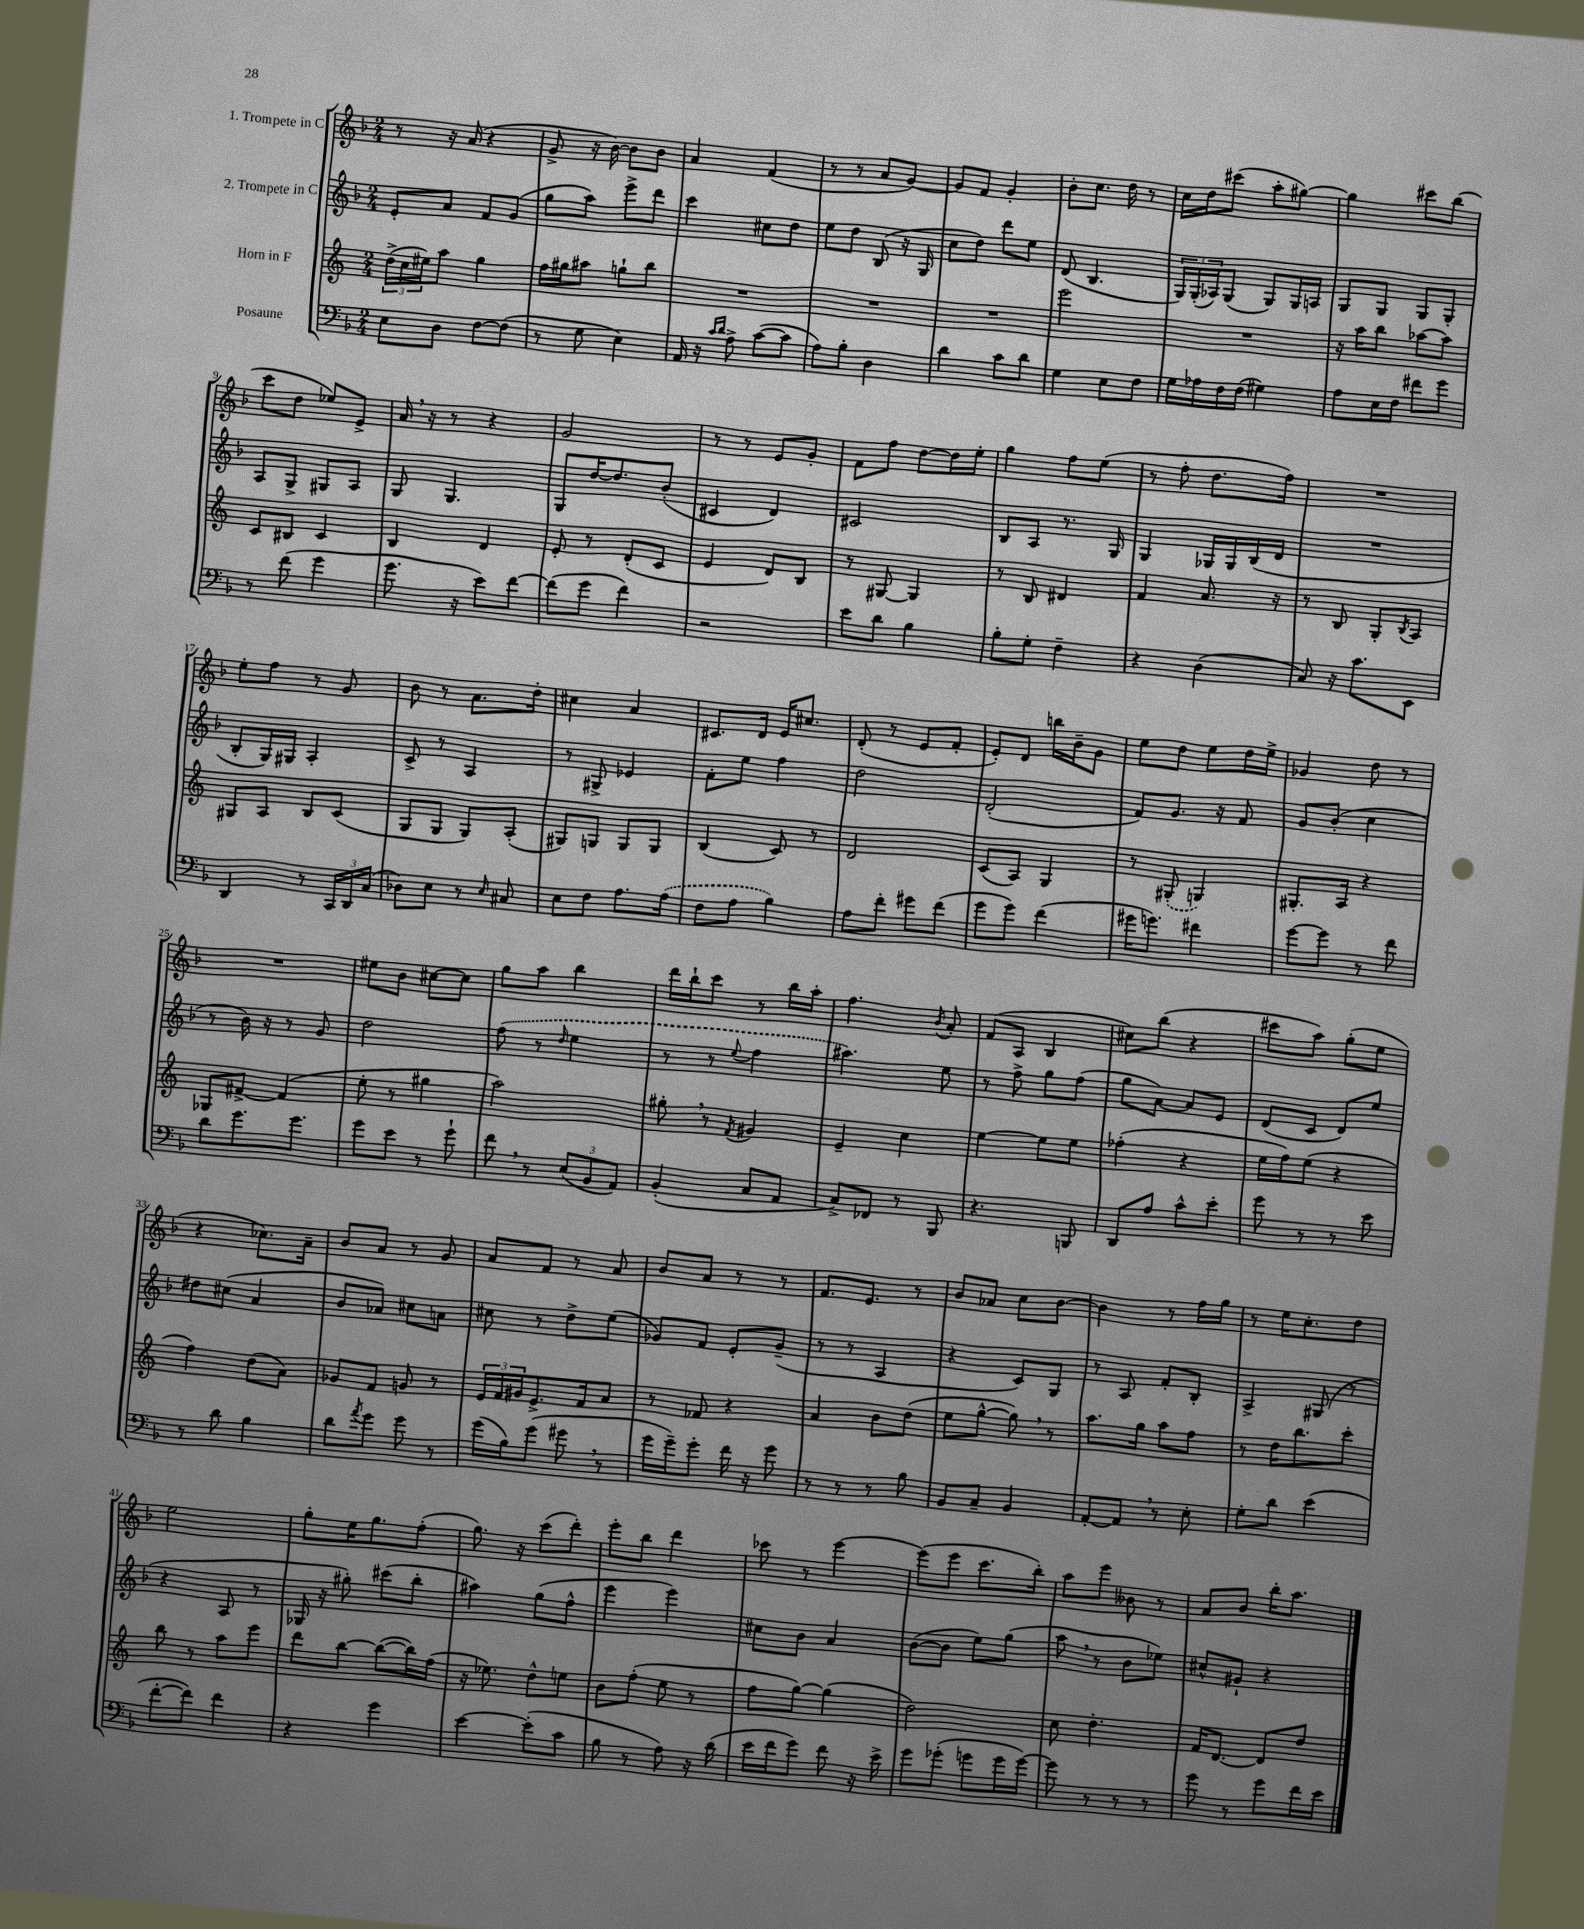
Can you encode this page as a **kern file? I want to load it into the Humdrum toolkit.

**kern	**kern	**kern	**kern
*staff4	*staff3	*staff2	*staff1
*clefF4	*clefG2	*clefG2	*clefG2
*k[b-]	*k[]	*k[b-]	*k[b-]
*M2/4	*M2/4	*M2/4	*M2/4
8E	(24dd^	8e'	8r
.	24cc	.	.
.	24ee#)	.	.
8D	8aa	8a	16r
.	.	.	(16a
[8F	4gg	8f	4r
(8F]	.	(8g	.
=	=	=	=
8r	16ff	8gg	8g^
.	16gg#	.	.
8G	8aa#	8aa)	16r
.	.	.	[16b-)
4E)	8gg`	8eee^	8b-]
.	8bb	8ddd	8b-
=	=	=	=
16AA	2r	4ccc	4a
16r	.	.	.
16qqc	.	.	.
16qqd	.	.	.
8A^	.	.	.
([8c	.	8cc#	(4f
8c]	.	8dd	.
=	=	=	=
8A)	2r	8ee	8r
8B-'	.	8dd	8r
4D	.	(8B-	8a
.	.	16r	[8g)
.	.	16G	.
=	=	=	=
4d	2r	8cc	8g]
.	.	8dd)	8f
8c	.	8ddd	4g'
8d	.	8ee	.
=	=	=	=
4G	2eee	(8d	8b-'
.	.	4.B-	8.cc
8E	.	.	.
.	.	.	16dd
8F	.	.	8r
=	=	=	=
16G	2r	24G)	16cc
.	.	(24G'	.
16A-	.	.	16dd
.	.	24A-)	.
16F	.	(8G	(8ccc#
(16F	.	.	.
4G#)	.	8G)	8aa'
.	.	16G	[8gg#)
.	.	16A	.
=	=	=	=
8A	16r	8G	4gg#]
.	16aa	.	.
16E	8bb	8G	.
16F	.	.	.
8f#	[8aa-	8G	8ccc#
8g	8aa-]	8G'	(8bb-
=	=	=	=
8r	8c	8A	8ccc
(8f	8B#	8G^	8dd
4g	4c	8G#	8ee-)
.	.	8A	8e^
=	=	=	=
8.g	4B	8G	16a
.	.	.	16r
.	.	4.G	8r
16r	.	.	.
8e)	4d	.	4r
[8f	.	.	.
=	=	=	=
(8f]	8e'	8G	2g
8g	8r	[16dd	.
.	.	8.dd]	.
4f)	(8d'	.	.
.	8c	(8b-'	.
=	=	=	=
2r	4e	4c#	8r
.	.	.	8r
.	8d)	4d)	8e
.	8B	.	8g'
=	=	=	=
8e	8r	2c#	8f
8d	[8G#	.	8ff
4B-	4G#]	.	[8dd
.	.	.	16dd]
.	.	.	16ee'
=	=	=	=
8B-'	8r	8B-	4gg
8G'	8B	8A	.
4F~	4d#	8.r	8ff
.	.	.	(8ee
.	.	16G	.
=	=	=	=
4r	4f	4G	8r
.	.	.	8ff'
(4D	8.a	16G-	8.dd
.	.	16G-	.
.	.	(16B-	.
.	16r	16d	16ff)
=	=	=	=
8C)	8r	2r	2r
16r	8B	.	.
8.c	.	.	.
.	8G'	.	.
.	8qB	.	.
8EE	8A	.	.
=	=	=	=
4DD	8G#	8B-'	8ee'
.	8A	16G)	8ff
.	.	16G#	.
8r	8B	4A'	8r
24CC	(8c	.	8g
24DD	.	.	.
(24C	.	.	.
=	=	=	=
8D-)	8G	8c^	8b-
8E	8G	8r	8r
8r	8G)	4A	8.a
16qqE	.	.	.
8C#	(8A'	.	.
.	.	.	16dd'
=	=	=	=
8E	8G#)	8r	4cc#
8F	8G	8G#^	.
8.A	8G	4e-	4a
.	8G	.	.
(16A	.	.	.
=	=	=	=
8F	(4B	8f'	8.c#
8A	.	8ee	.
.	.	.	16d
4B-)	8c)	4ff	16e
.	.	.	8.cc#
.	8r	.	.
=	=	=	=
8A	2d	2dd	(8d'
8f'	.	.	8r
8g#	.	.	8e
(8f	.	.	8f'
=	=	=	=
8g	(8c	(2d'	8e')
8g)	8A)	.	8d
(4f	4G	.	16bb
.	.	.	16b-~
.	.	.	8g
=	=	=	=
16g#	8r	8f)	8ee
8.g)	.	.	.
.	(8G#'	8.g	8dd
4f#	4G)	.	8ee
.	.	16r	.
.	.	8f	16dd
.	.	.	16ee^
=	=	=	=
[8g	8.G#'	8g	4g-
8g]	.	(8b-'	.
.	16A	.	.
8r	4r	4cc	8dd
8f	.	.	8r
=	=	=	=
8d	8G-	8r	2r
8.g	[8f#^	16b-)	.
.	.	16r	.
.	(4f#]	8r	.
8.g	.	.	.
.	.	8g	.
=	=	=	=
8g	8ee'	2dd	8ee#
8e	8r	.	8b-
8r	4gg#	.	[8cc#
8g`	.	.	8cc#]
=	=	=	=
8f	2aa)	(8ff	8gg
8r	.	8r	8aa
.	.	16qqdd	.
(12E	.	4ee	4bb-
12BB-	.	.	.
12AA)	.	.	.
=	=	=	=
(4BB-'	8gg#'	8r	16ddd
.	.	.	16bb-`
.	8r	8r	8ccc
.	8qf	8qqee	.
8C	4g#	4ff	8r
8AA	.	.	16bb-
.	.	.	16aa'
=	=	=	=
8C^)	4e~	4.aa#)	4.ff
8FF-	.	.	.
8r	4cc	.	.
.	.	.	8qb-
8BBB-	.	8ee	8a'
=	=	=	=
4.r	[4ee	8r	(8f
.	.	8ff^	8A
.	8ee]	8gg	4B-
8BBB	8ee	(8ff	.
=	=	=	=
8DD	(4ff-'	8gg	8cc#)
8A	.	[8a)	(8bb-
8c^^	4r	8a]	4r
8e'	.	8e	.
=	=	=	=
8g	16ee	(8d	8ccc#
.	16ff)	.	.
8r	(8ee	8c	8aa)
8r	4r	8d)	(8gg'
8e	.	8ee	8ee
=	=	=	=
8r	4ff)	8dd#	4r
8d	.	(8cc#	.
4B-	(8dd	4a	8.cc-)
.	8a)	.	.
.	.	.	16a~
=	=	=	=
8d	8g-	8b-	8b-
8qa	.	.	.
8g	8f	8a-)	8a
8g	8g	8cc#	8r
8r	8r	8a	8g
=	=	=	=
(16g	24e	8cc#	8a
.	24f	.	.
16B-)	.	.	.
.	24g#	.	.
(8g	8.e^	8r	8f
8g#	.	8dd^	8r
.	16f	.	.
8r	8a	(8ee	8a
=	=	=	=
16g	8r	8g-)	8b-
16g~)	.	.	.
8g'	8f-	8f	8a
16f	4r	8e'	8r
16r	.	.	.
8g	.	(8g-~	8r
=	=	=	=
8r	4a	8r	8.f
8r	.	8r	.
.	.	.	8.e
8r	8b	4A	.
8B-	(8dd	.	8r
=	=	=	=
8BB-	8ee	4r	8b-
8C~	[8gg^^	.	8a-
4BB-	8gg])	8c)	8cc
.	8r	8G	[8b-
=	=	=	=
[8AA'	8.aa	8r	4b-]
8AA]	.	8A	.
.	16gg	.	.
8r	8aa	8f'	8r
8E'	8ff	8B-'	16ff
.	.	.	16gg
=	=	=	=
8G'	8r	4A^	8r
8d	16dd	.	16ee
.	8.bb	.	8.cc'
(4e	.	(8G#	.
.	8ccc'	8r	8dd
=	=	=	=
[8f'	8bb	4r	2ee
8f])	8r	.	.
4f	8aa	8A	.
.	8eee	8r	.
=	=	=	=
4r	8ddd	16G-	8gg'
.	.	16r	.
.	[8bb	8gg#')	16ee
.	.	.	8.gg
4g	(8bb_	(8ccc#	.
.	16bb])	8bb-'	(8ff'
.	(16ff	.	.
=	=	=	=
[4e	16r	4aa#)	8.gg)
.	8.ee-)	.	.
.	.	.	16r
(8e']	8dd^^	(8gg	(8ccc
8c	8ee	8ff^^	8ddd')
=	=	=	=
8B-	8b	4eee	8eee'
8r	(8ff'	.	8bb-
8A)	8ee	4eee)	4ddd
16r	8r	.	.
(16d	.	.	.
=	=	=	=
16e	8ff	8cc#	8ccc-
16f	.	.	.
8g)	[8gg)	8b-	8r
8f	(4gg]	4a	[4eee
16r	.	.	.
16e^	.	.	.
=	=	=	=
8g	2dd)	([8b-	(8eee]
(8g-'	.	8b-]	8eee
8g	.	8ee)	8.ccc
16g	.	(8gg	.
[16g)	.	.	16bb-')
=	=	=	=
8g]	8cc	8aa	8aa
8r	4.dd'	8r	8eee
8r	.	8b-	8b--
8r	.	8ee-)	8r
=	=	=	=
8g	16f	8cc#^^	8a
.	[8.d	.	.
8r	.	8g#`	8b-
8g	8d]	4r	16bb-'
.	.	.	8.aa
16f	8dd	.	.
16e	.	.	.
==	==	==	==
*-	*-	*-	*-
